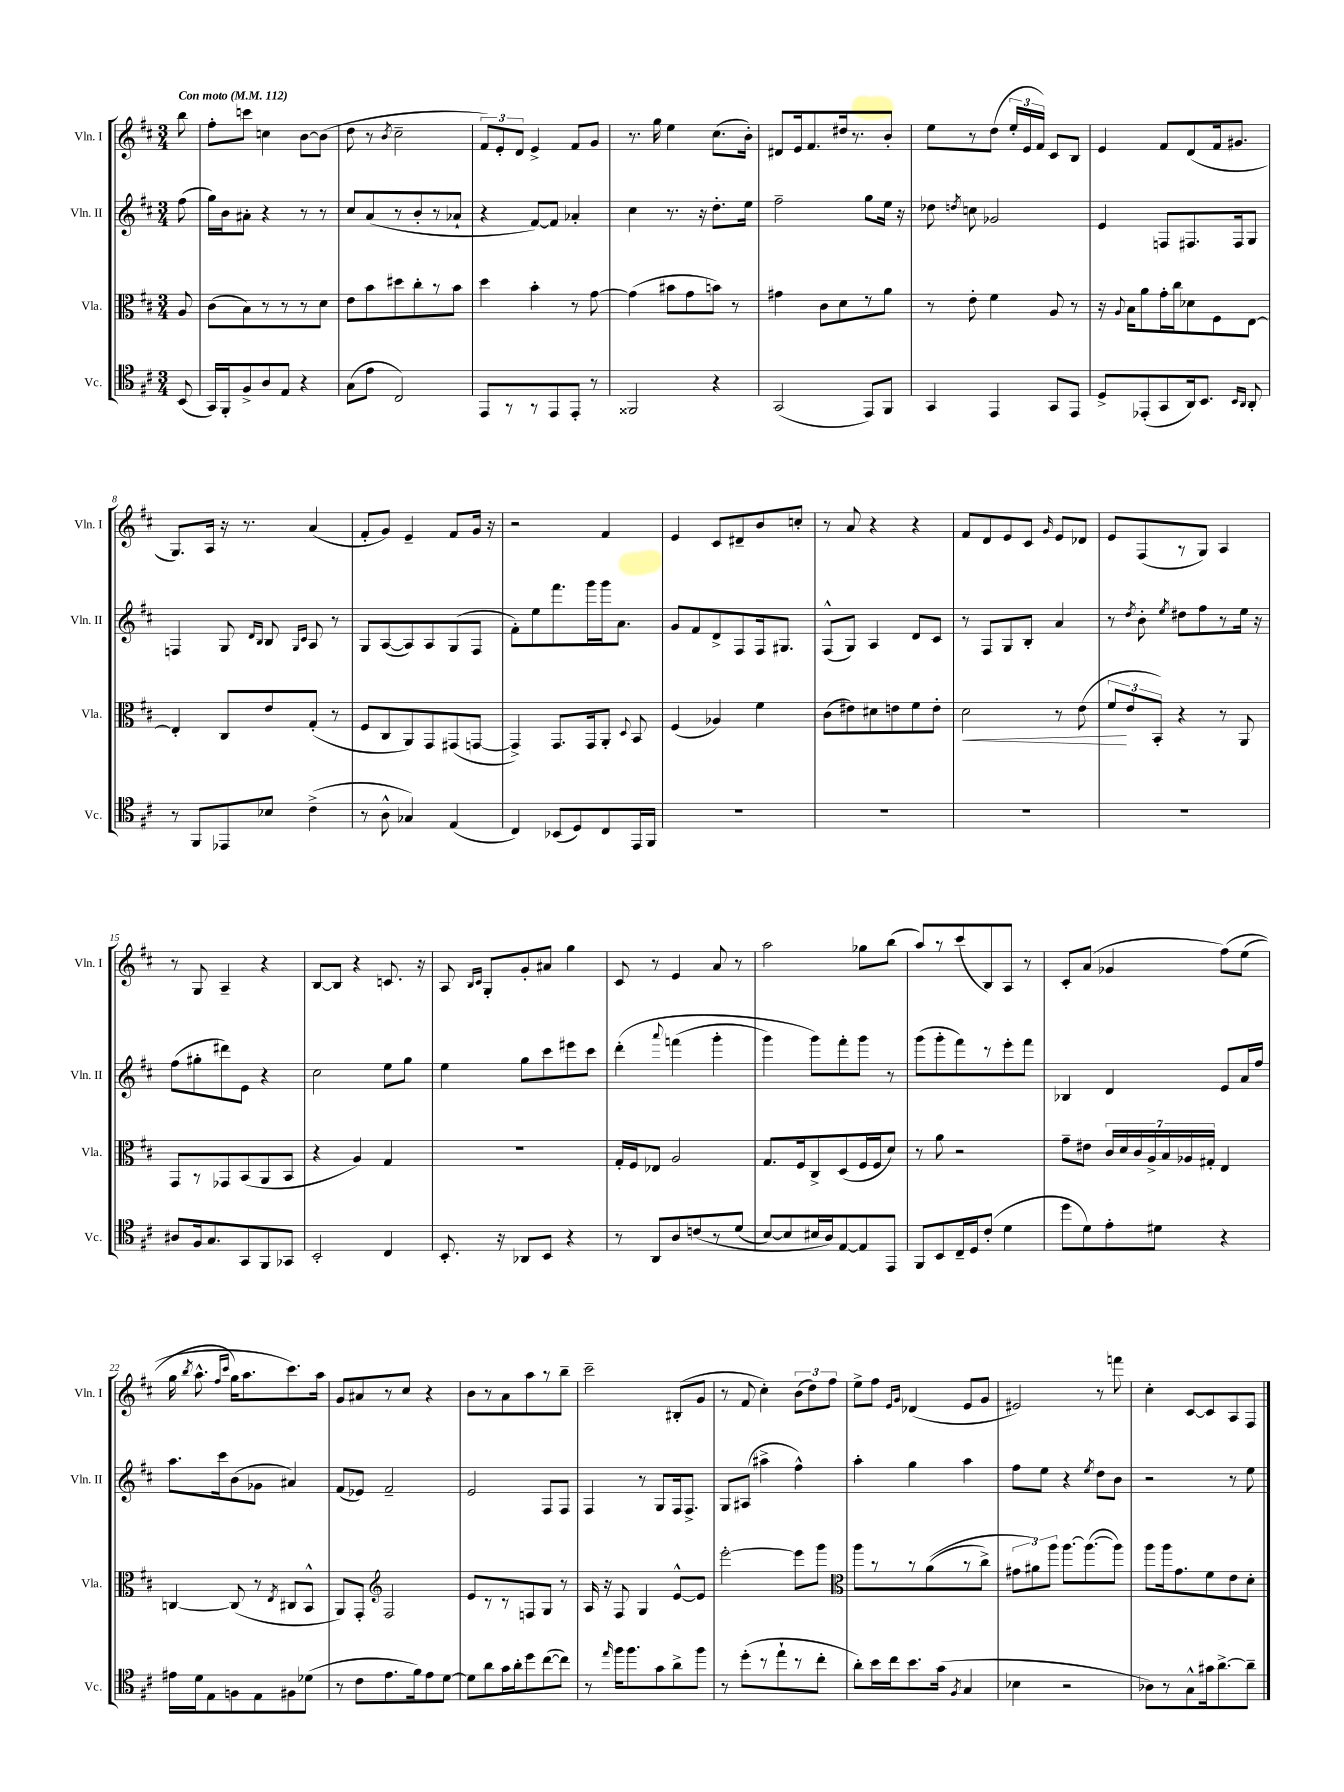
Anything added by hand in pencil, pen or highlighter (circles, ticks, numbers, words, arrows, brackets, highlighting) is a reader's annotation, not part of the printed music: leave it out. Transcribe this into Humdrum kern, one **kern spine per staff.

**kern	**kern	**dynam	**kern	**kern
*part4	*part3	*part3	*part2	*part1
*staff4	*staff3	*staff3	*staff2	*staff1
*I"Vc.	*I"Vla.	*	*I"Vln. II	*I"Vln. I
*I'Vc.	*I'Vla.	*	*I'Vln. II	*I'Vln. I
*clefC4	*clefC3	*	*clefG2	*clefG2
*k[f#c#]	*k[f#c#]	*	*k[f#c#]	*k[f#c#]
*M3/4	*M3/4	*	*M3/4	*M3/4
*MM112	*MM112	*	*MM112	*MM112
=	=	=	=	=
!	!	!	!	!LO:TX:a:B:t=Con moto
(8BB/	8A/	.	(8ff#\	8bb\
=1	=1	=1	=1	=1
16GG/LL)	(8c#\L	.	16gg\LL)	8ff#'\L
16FF#'/J	.	.	16b\J	.
8F#^/	8B\)	.	8a#X'\J	8cccn\J
8A/	8r	.	4r	4ccn\
8E/J	8r	.	.	.
4r	8r	.	8r	[8b\L
.	8d\J	.	8r	(8b\J]
=2	=2	=2	=2	=2
(8G\L	8e\L	.	8cc#/L	8dd\
8e\J	8b\	.	(8a/	8r
.	.	.	.	8qb/
2C#/)	8dd#X\	.	8r	2cc#~\
.	8cc#'\	.	8b'/	.
.	8r	.	8r	.
.	8b\J	.	8a-X`/J	.
=3	=3	=3	=3	=3
8EE/L	4dd\	.	4r	12f#/L)
.	.	.	.	12e'/
8r	.	.	.	.
.	.	.	.	12d/J
8r	4b'\	.	[8f#/L)	4e^/
8EE/	.	.	8f#/J]	.
8EE'/J	8r	.	4a-X'/	8f#/L
8r	[8g\	.	.	8g/J
=4	=4	=4	=4	=4
2FF##X/	(4g\]	.	4cc#\	8.r
.	.	.	.	16gg\
.	8b#X\L	.	8.r	4ee\
.	8g\	.	.	.
.	.	.	16r	.
4r	8bn\J)	.	8.dd'\L	(8.cc#\L
.	8r	.	.	.
.	.	.	16ee\Jk	16b'\Jk)
=5	=5	=5	=5	=5
(2GG/	4g#X\	.	2ff#~\	8d#X/L
.	.	.	.	16e/k
.	.	.	.	8.f#/
.	8c#\L	.	.	.
.	8d\	.	.	16dd#X/k
.	.	.	.	8.r
8EE/L)	8r	.	8gg\L	.
8FF#/J	8a\J	.	16ee\Jk	8b'/J
.	.	.	16r	.
=6	=6	=6	=6	=6
4GG/	8r	.	8dd-X\	8ee\L
.	.	.	8qddn/	.
.	8e'\	.	8ccn\	8r
4EE/	4f#\	.	2g-X/	(8dd\J
.	.	.	.	24ee'/LL
.	.	.	.	24e/
.	.	.	.	24f#/JJ)
8GG/L	8A/	.	.	8c#/L
8EE/J	8r	.	.	8B/J
=7	=7	=7	=7	=7
8D^/L	16r	.	4e/	4e/
.	8qqA/	.	.	.
.	16B\KL	.	.	.
(8EE-X'/	8a\	.	.	.
8GG/	16g'\L	.	8Fn/L	8f#/L
.	16cc#\J	.	.	.
16AA/k)	8d-X\	.	8.F#X/	(8d/
8.BB/J	.	.	.	.
.	8F#\	.	.	16f#/k
.	.	.	16F#/k	8.g#X/J
16qqBB/LL	.	.	.	.
16qqAA/JJ	.	.	.	.
8AA'/	[8E\J	.	8G/J	.
!!LO:LB:g=z
=8	=8	=8	=8	=8
8r	4E'/]	.	4Fn/	8.G/L)
8FF#/L	.	.	.	.
.	.	.	.	16A/Jk
8EE-X/	8C#/L	.	8G/	16r
.	.	.	.	8.r
.	.	.	16qqd/LL	.
.	.	.	16qqB/JJ	.
8B-X/J	8e/	.	8B/	.
.	.	.	16qqG/LL	.
.	.	.	16qqc#/JJ	.
(4c#^\	(8G'/J	.	8A/	(4a/
.	8r	.	8r	.
=9	=9	=9	=9	=9
8r	8F#/L	.	8G/L	8f#'/L
8A^^\	8C#/	.	([8A/	8g/J)
4G-X/)	8AA/)	.	8A/])	4e~/
.	8GG/	.	8A/	.
(4E/	(8GG#X/	.	(8G/	8f#/L
.	[8GGn/J	.	8F#/J	16g/Jk
.	.	.	.	16r
=10	=10	=10	=10	=10
4C#/)	4GG^/])	.	8f#'\L)	2r
.	.	.	8ee\	.
(8BB-X/L	8.GG/L	.	8.fff#\	.
8D/)	.	.	.	.
.	16GG/k	.	16ggg\L	.
8C#/	8AA'/J	.	16ggg\J	4f#/
.	.	.	8.a\J	.
.	8qqD/	.	.	.
16EE/L	8BB/	.	.	.
16FF#/JJ	.	.	.	.
=11	=11	=11	=11	=11
2.r	(4F#/	.	8g/L	4e/
.	.	.	8f#/	.
.	4A-X/)	.	8d^/	8c#/L
.	.	.	8F#/	8d#X~/
.	4f#\	.	16F#/k	8b/
.	.	.	8.G#X/J	.
.	.	.	.	8ccn'/J
=12	=12	=12	=12	=12
2.r	(8c#\L	.	(8F#^^/L	8r
.	8e#X\)	.	8G/J)	8a/
.	8d#X\	.	4A/	4r
.	8en\	.	.	.
.	8f#\	.	8d/L	4r
.	8e'\J	.	8c#/J	.
=13	=13	=13	=13	=13
!	!	!LO:HP:b	!	!
2.r	2d\	<	8r	8f#/L
.	.	.	8F#/L	8d/
.	.	.	8G/	8e/
.	.	.	8B'/J	8c#/J
.	.	.	.	16qqg/
.	8r	.	4a/	8e/L
.	(8e\	.	.	8d-X/J
=14	=14	=14	=14	=14
2.r	12f#/L	.	8r	8e/L
.	12e/	[	.	.
.	.	.	8qdd/	.
.	.	.	8b'\	(8F#/
.	12BB'/J)	.	.	.
.	.	.	8qee/	.
.	4r	.	8dd#X\L	8r
.	.	.	8ff#\	8G/J)
.	8r	.	8r	4A/
.	8AA/	.	16ee\Jk	.
.	.	.	16r	.
!!LO:LB:g=z
=15	=15	=15	=15	=15
8A#X/L	8GG/L	.	(8ff#\L	8r
16F#/k	8r	.	8gg#X'\	8G/
8.G/	.	.	.	.
.	8GG-X/	.	8ddd#X\)	4A~/
8GG/	(8BB/	.	8e\J	.
8FF#/	8AA/	.	4r	4r
8GG-X/J	8BB/J	.	.	.
=16	=16	=16	=16	=16
2BB'/	4r	.	2cc#\	[8B/L
.	.	.	.	8B/J]
.	4A/)	.	.	4r
4C#/	4G/	.	8ee\L	8.cn/
.	.	.	8gg\J	.
.	.	.	.	16r
=17	=17	=17	=17	=17
8.BB'/	2.r	.	4ee\	8A/
.	.	.	.	16qqB/LL
.	.	.	.	16qqc#/JJ
.	.	.	.	8G'/L
16r	.	.	.	.
8AA-X/L	.	.	8gg\L	8g'/
8BB/J	.	.	8ccc#\	8a#X/J
4r	.	.	8eee#X\	4gg\
.	.	.	8ccc#\J	.
=18	=18	=18	=18	=18
8r	16G'/LL	.	(4ddd'\	8c#/
.	16F#/J	.	.	.
8AA/L	8E-X/J	.	.	8r
.	.	.	8qqaaa/	.
8A/	2A/	.	(4fffn\	4e/
(8cn/	.	.	.	.
8r	.	.	4ggg'\	8a/
(8d/J	.	.	.	8r
=19	=19	=19	=19	=19
[8B/L)	8.G/L	.	4ggg\)	2aa\
8B/]	.	.	.	.
.	16F#/k	.	.	.
16B#X/L	8C#^/	.	8ggg\L)	.
16A/J)	.	.	.	.
[8E/	(8D/	.	8fff#'\	.
8E/]	16F#/L	.	8ggg\J	8gg-X\L
.	16F#/J	.	.	.
8EE/J	8d/J)	.	8r	(8bb\J
=20	=20	=20	=20	=20
8FF#/L	8r	.	(8ggg\L	8aa/L)
8BB/	8a\	.	8ggg'\	8r
16C#~/L	2r	.	8fff#\)	(8ccc#/
16D/J	.	.	.	.
(8c#'/J	.	.	8r	8B/)
4d\	.	.	8eee'\	8A/J
.	.	.	8fff#\J	8r
=21	=21	=21	=21	=21
8dd\L	8g~\L	.	4B-X/	8c#'/L
8d\)	8e#X\J	.	.	(8a/J
8e'\	28c#/LL	.	4d/	4g-X/
.	28d/	.	.	.
.	28c#/	.	.	.
.	28A^/	.	.	.
8d#X\J	.	.	.	.
.	28B/	.	.	.
.	28A-X/	.	.	.
.	28G#X'/JJ	.	.	.
4r	4E/	.	8e/L	(8ff#\L)
.	.	.	16a/L	(8ee\J
.	.	.	16ff#/JJ	.
!!LO:LB:g=z
=22	=22	=22	=22	=22
16e#X\LL	[4Cn/	.	8.aa\L	16gg\
.	.	.	.	8qbb/
16d\J	.	.	.	8.aa^^\
8E\	.	.	.	.
.	.	.	16ccc#\k	.
.	.	.	.	16qqff#/LL
.	.	.	.	16qqccc#/JJ
8Fn\	(8C/]	.	(8b\	16gg\KL)
.	.	.	.	8.aa\
8E\	8r	.	8g-X\J	.
.	8qE/	.	.	.
8F#X\	8C#X/L	.	4a#X/)	8.ccc#\)
(8d-X\J	8BB^^/J	.	.	.
.	.	.	.	16aa\Jk
=23	=23	=23	=23	=23
8r	8AA/L)	.	(8f#/L	8g/L
8c#\L	8GG'/J	.	8e-X/J)	8a#X/
*	*clefG2	*	*	*
8.e\	2F#/	.	2f#~/	8r
.	.	.	.	8cc#/J
16f#\k)	.	.	.	.
8e\	.	.	.	4r
[8d\J	.	.	.	.
=24	=24	=24	=24	=24
8d\L]	8e/L	.	2e/	8b\L
8a\	8r	.	.	8r
16g\L	8r	.	.	8a\
16a'\J	.	.	.	.
8dd\	8Fn/	.	.	8aa\
([8cc#\	8G/J	.	8F#/L	8r
8cc#\J])	8r	.	8F#/J	8bb~\J
=25	=25	=25	=25	=25
8r	16A/	.	4F#/	2ccc#~\
.	16r	.	.	.
16qqee/	.	.	.	.
16ff#\KL	8F#/	.	.	.
8.ff#\	.	.	.	.
.	4G/	.	8r	.
8g\	.	.	8G/L	.
8a^\	[8e^^/L	.	16F#/k	(8B#X'/L
.	.	.	8.F#^/J	.
8ff#\J	8e/J]	.	.	8g/J
=26	=26	=26	=26	=26
8r	[2eee'\	.	8G/L	8r
(8dd'\L	.	.	(8A#X/J	8f#/
8r	.	.	4aa#X^\	4cc#'\)
8ee`\	.	.	.	.
8r	8eee\L]	.	4ff#^^\)	(12b\L
.	.	.	.	12dd\)
8cc#'\J	8ggg\J	.	.	.
.	.	.	.	12ff#\J
=27	=27	=27	=27	=27
*	*clefC3	*	*	*
8a'\L)	8aa\L	.	4aa'\	8ee^\L
16b\L	8r	.	.	8ff#\J
16cc#\J	.	.	.	.
.	.	.	.	16qqe/LL
.	.	.	.	16qqg/JJ
8.b\	8r	.	4gg\	(4d-X/
.	((8a\	.	.	.
(16g\Jk	.	.	.	.
8qF#/	.	.	.	.
4G/	8r	.	4aa\	8e/L
.	8cc#^\J)	.	.	8g/J
=28	=28	=28	=28	=28
4B-X\	12g#X\L	.	8ff#\L	2e#X/)
.	12a#X\)	.	.	.
.	.	.	8ee\J	.
.	12aa\J	.	.	.
2r	[8.aa\L	.	4r	.
.	(8.aa\_	.	.	.
.	.	.	8qee/	.
.	.	.	8dd\L	8r
.	8aa\J])	.	8b\J	8fffn\
=29	=29	=29	=29	=29
8A-X\L)	8aa\L	.	2r	4cc#'\
8r	16aa\k	.	.	.
.	8.g\	.	.	.
8G^^\	.	.	.	[8c#/L
16g#X\k	8f#\	.	.	8c#/]
[8.a^\	.	.	.	.
.	8e\	.	8r	8A/
8a~\J]	8d'\J	.	8ee\	8F#/J
==	==	==	==	==
*-	*-	*-	*-	*-
